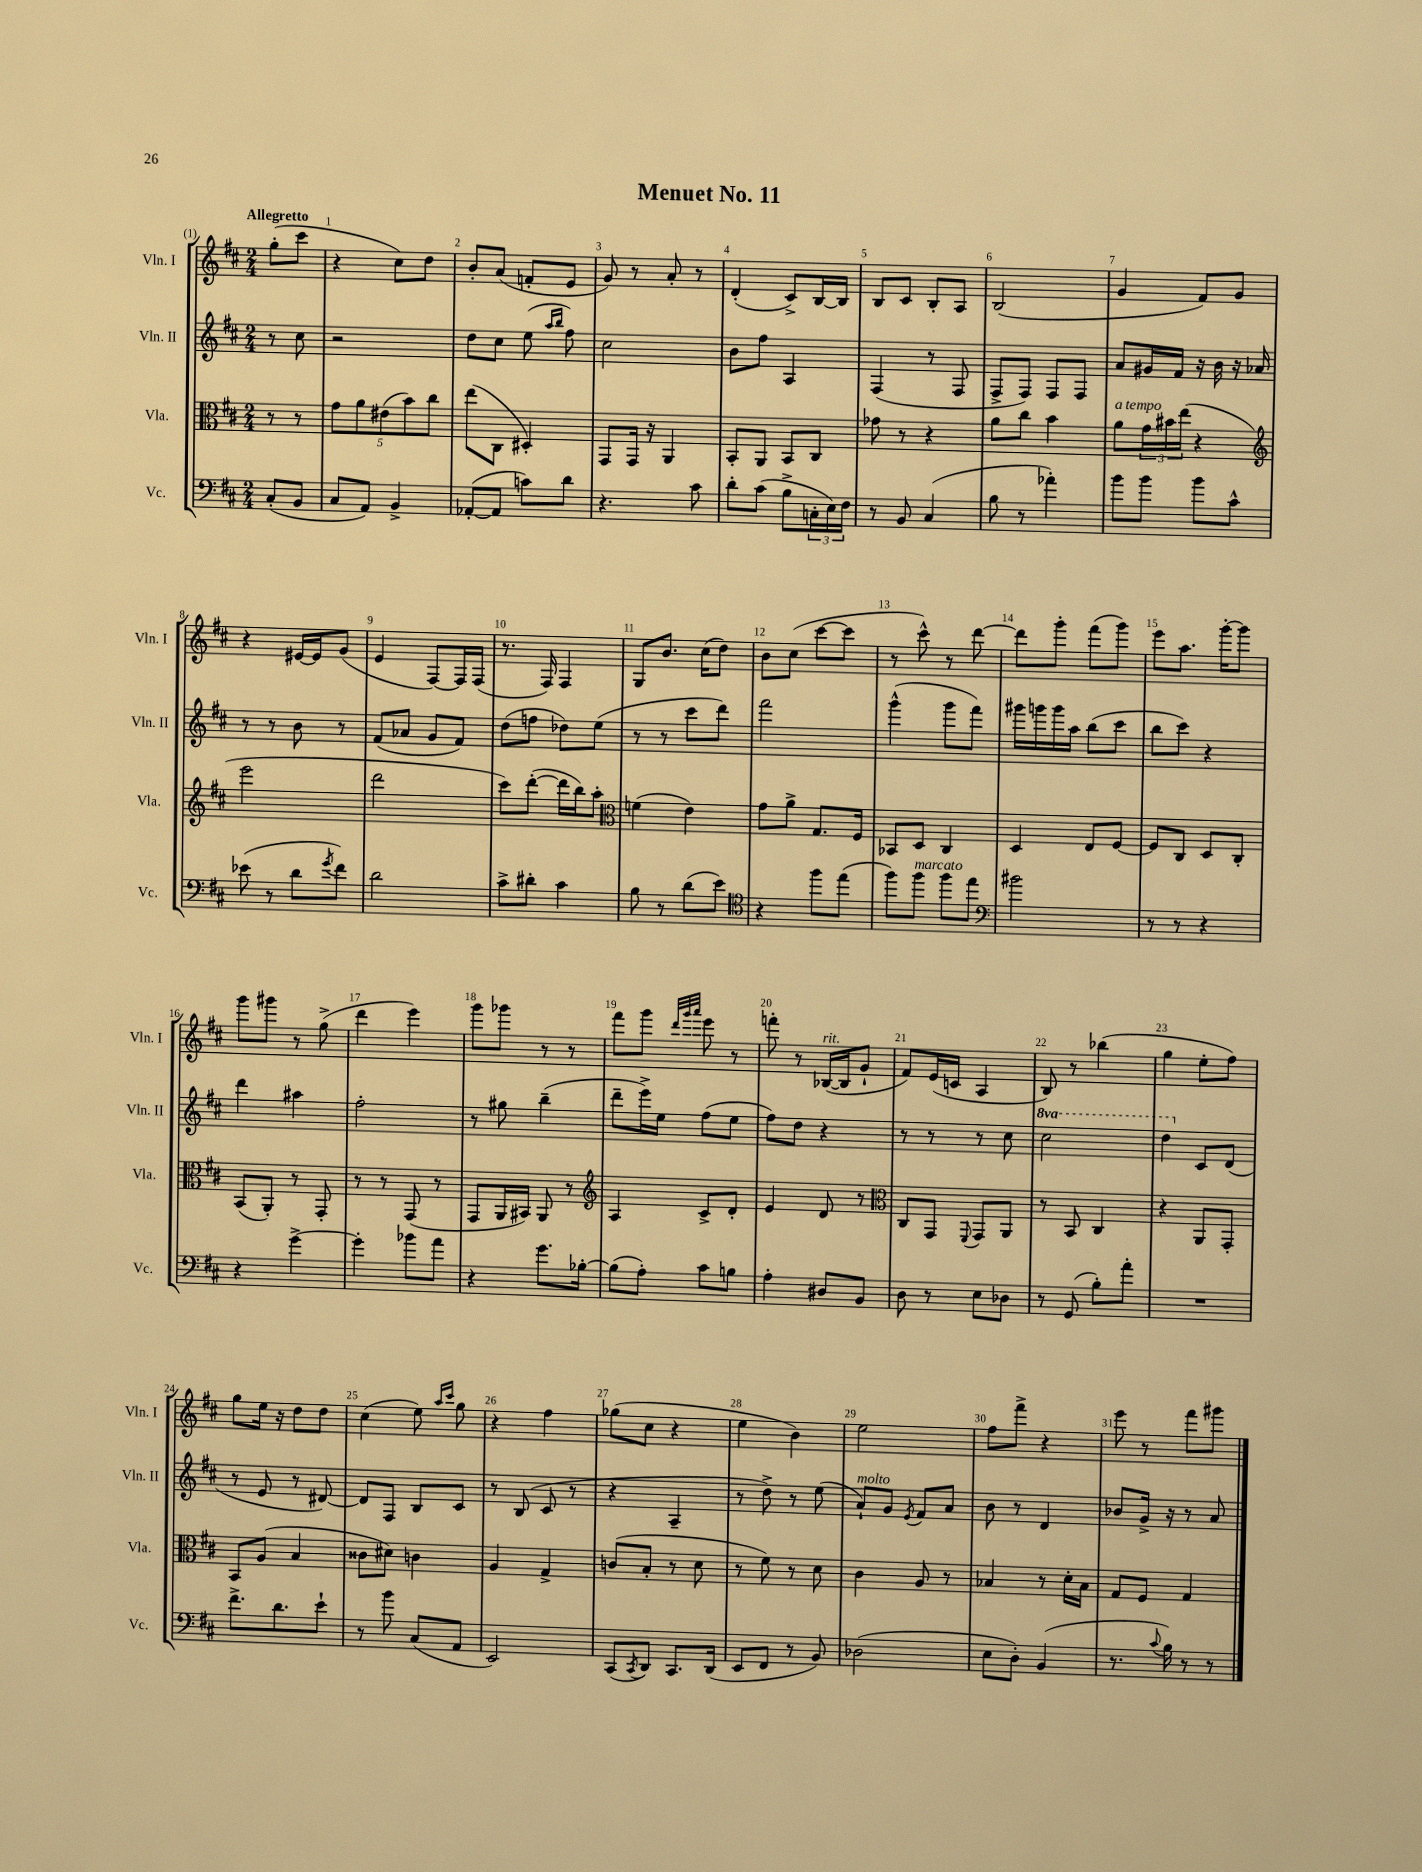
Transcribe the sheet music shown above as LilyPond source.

\header { title = "Menuet No. 11" }
<<
\new StaffGroup <<
\new Staff = "s0" \with { instrumentName = "Vln. I" shortInstrumentName = "Vln. I" } {
    \clef treble \key d \major \numericTimeSignature \time 2/4 \partial 4 \tempo "Allegretto"
    g''8-.( cis'''8 |
    r4 cis''8) d''8 |
    b'8-. a'8( f'8-. e'8 |
    g'8) r8 a'8-. r8 |
    d'4-.( cis'8->) b16~ b16 |
    b8 cis'8 b8-. a8 |
    b2( |
    g'4 fis'8) g'8 |
    r4 eis'16~ eis'16 g'8( |
    e'4 fis8~) fis16 fis16( |
    r8. fis16) fis4 |
    g8 b'8. cis''16( d''8) |
    b'8 cis''8( cis'''8~ cis'''8 |
    r8 cis'''8-^) r8 d'''8~ |
    d'''8 g'''8-. fis'''8( g'''8) |
    e'''8 a''8. g'''16~-. g'''8 |
    g'''8 gis'''8 r8 g''8->( |
    d'''4 e'''4) |
    g'''8 ges'''8 r8 r8 |
    fis'''8 g'''8 \grace { d'''32 g'''32 a'''32 } e'''8 r8 |
    f'''8-. r8 bes16~^\markup { \italic "rit." }( bes16 g'8-! |
    fis'8) e'16( c'16 a4 |
    b8) r8 bes''4( |
    g''4 e''8-. fis''8) |
    g''8 e''16 r16 d''8 d''8 |
    cis''4( e''8) \grace { a''16 cis'''16 } g''8 |
    r4 fis''4 |
    ges''8( cis''8 r4 |
    e''4 b'4) |
    e''2 |
    fis''8 fis'''8-> r4 |
    e'''8 r8 fis'''8 gis'''8 \bar "|." |
}
\new Staff = "s1" \with { instrumentName = "Vln. II" shortInstrumentName = "Vln. II" } {
    \clef treble \key d \major \numericTimeSignature \time 2/4 \set Staff.ottavationMarkups = #ottavation-simple-ordinals \partial 4
    r8 cis''8 |
    r2 |
    d''8 cis''8 e''8( \grace { a''16 b''16 } fis''8) |
    cis''2 |
    b'8 fis''8 a4 |
    fis4( r8 fis8 |
    fis8-> fis8) fis8 fis8 |
    a'8 gis'16 fis'16 r16 b'16 r16 aes'16 |
    r8 r8 b'8 r8 |
    fis'8( aes'8 g'8 fis'8) |
    d''8( f''8 des''8) e''8( |
    r8 r8 cis'''8 d'''8) |
    fis'''2 |
    g'''4-^( g'''8 fis'''8) |
    gis'''16 g'''16 g'''16 a''16 b''8( cis'''8 |
    b''8 cis'''8) r4 |
    d'''4 ais''4 |
    fis''2-. |
    r8 gis''8 b''4--( |
    d'''8-- e'''16->) e''16 fis''8( e''8 |
    fis''8) d''8 r4 |
    r8 r8 r8 cis''8 |
    \ottava #1 cis'''2 |
    d'''4 \ottava #0 cis'8 d'8( |
    r8 e'8 r8 dis'8~) |
    dis'8 fis8 b8 cis'8 |
    r8 b8( cis'8 r8 |
    r4 a4-- |
    r8 d''8->) r8 e''8( |
    a'8-!^\markup { \italic "molto" }) g'8 \acciaccatura { e'8 } fis'8 a'8 |
    b'8 r8 d'4 |
    bes'8 g'16-> r16 r8 a'8 \bar "|." |
}
\new Staff = "s2" \with { instrumentName = "Vla." shortInstrumentName = "Vla." } {
    \clef alto \key d \major \numericTimeSignature \time 2/4 \partial 4
    r8 r8 |
    \tuplet 5/4 { g'8 a'8 eis'8( b'8) cis''8 } |
    e''8( cis8 dis4-.) |
    g,8 g,16 r16 a,4 |
    b,8-. a,8 b,8 cis8 |
    ges'8 r8 r4 |
    a'8 cis''8 b'4 |
    a'8^\markup { \italic "a tempo" } \tuplet 3/2 { g'16 bis'16 e''16( } r4 |
    \clef treble e'''2 |
    d'''2 |
    cis'''8) d'''8~-.( d'''16 b''16) a''8-. |
    \clef alto f'4( e'4) |
    g'8 a'8-> g8. fis16 |
    bes,8 d8 cis4 |
    d4 e8 fis8~ |
    fis8 cis8 d8 cis8-. |
    b,8( a,8-.) r8 g,8-. |
    r8 r8 g,8( r8 |
    g,8 a,16 bis,16) a,8 r8 |
    \clef treble a4 cis'8-> d'8-. |
    e'4 d'8 r8 |
    \clef alto cis8 g,8 \appoggiatura { fis,8 } g,8 a,8 |
    r8 b,8 cis4 |
    r4 a,8 g,8-. |
    b,8 a8( b4 |
    cisis'8 dis'8) c'4 |
    a4 g4-> |
    c'8( b8-. r8 d'8 |
    r8 fis'8) r8 d'8 |
    cis'4 a8 r8 |
    bes4 r8 d'16-. bes16 |
    g8 fis8 g4 \bar "|." |
}
\new Staff = "s3" \with { instrumentName = "Vc." shortInstrumentName = "Vc." } {
    \clef bass \key d \major \numericTimeSignature \time 2/4 \partial 4
    cis8-.( b,8 |
    cis8 a,8) b,4-> |
    aes,8~-.( aes,8 c'8) d'8 |
    r4. cis'8 |
    d'8-. cis'8( b8-> \tuplet 3/2 { c16-. e16) fis16 } |
    r8 b,8 cis4( |
    b8 r8 aes'4-.) |
    b'8 b'8 b'8 cis'8-^ |
    ees'8( r8 d'8 \acciaccatura { g'8 } fis'8) |
    d'2 |
    cis'8-> dis'8-. cis'4 |
    b8 r8 d'8( e'8) |
    \clef tenor r4 fis''8 e''8( |
    fis''8) fis''8^\markup { \italic "marcato" } fis''8 e''8 |
    \clef bass bis'2 |
    r8 r8 r4 |
    r4 g'4~-> |
    g'4-. bes'8 a'8 |
    r4 g'8. bes16~-. |
    bes8( a8-.) cis'8 b8 |
    a4-. dis8 b,8 |
    d8 r8 e8 des8 |
    r8 g,8( b8-.) a'8-. |
    R2 |
    fis'8.-> d'8. e'8-! |
    r8 b'8 cis8( a,8 |
    e,2) |
    cis,8( \acciaccatura { cis,8 } d,8) cis,8. d,16( |
    e,8 fis,8 r8 b,8) |
    des2( |
    e8 d8-.) b,4( |
    r8. \appoggiatura { cis'8 } b16) r8 r8 \bar "|." |
}
>>
>>
\layout { \context { \Score \override BarNumber.break-visibility = ##(#f #t #t) barNumberVisibility = #all-bar-numbers-visible } }
